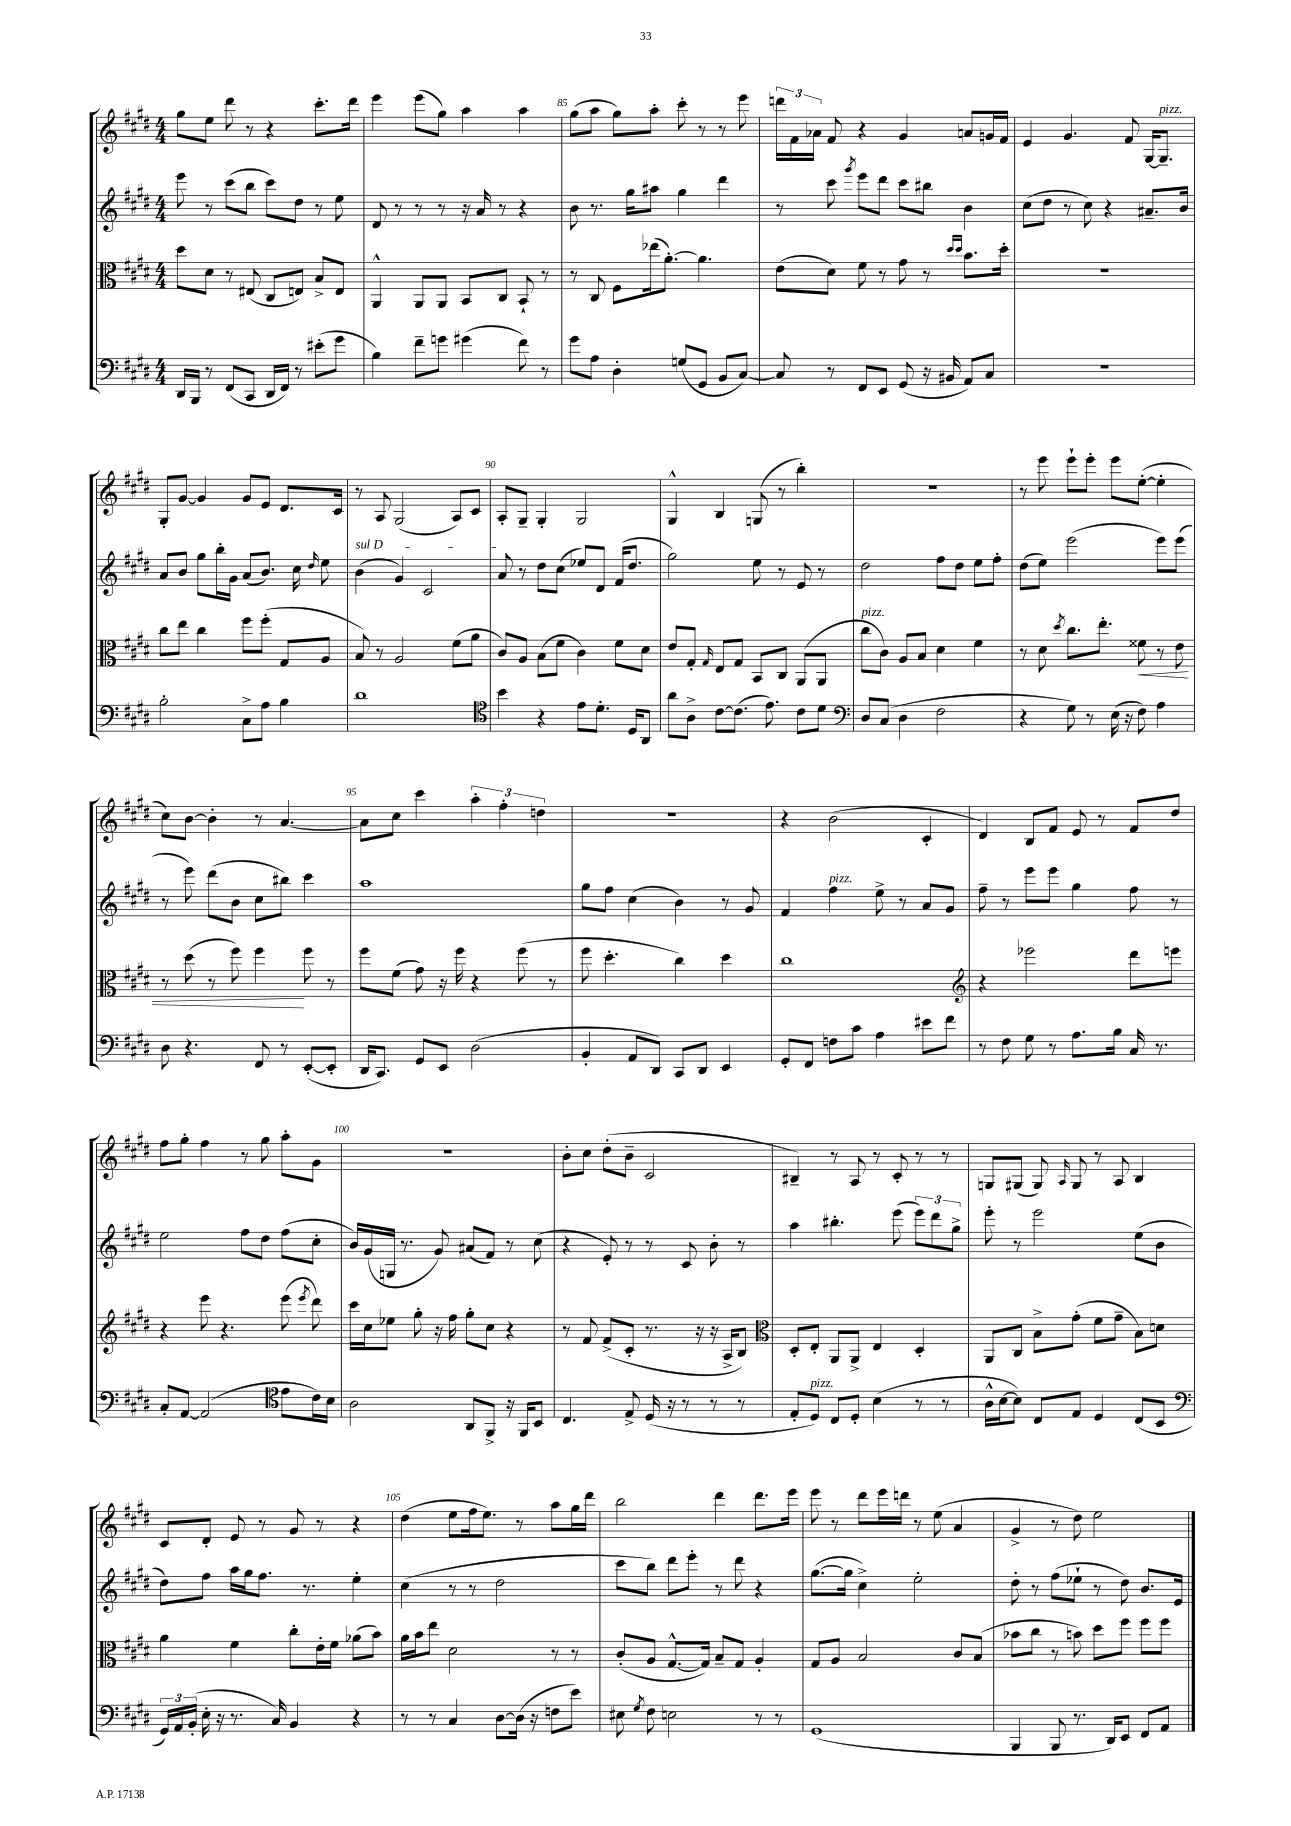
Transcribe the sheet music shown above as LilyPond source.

<<
\new StaffGroup <<
\new Staff = "s0" {
    \clef treble \key e \major \numericTimeSignature \time 4/4
    \autoBeamOff gis''8[ e''8] dis'''8 r8 r4 cis'''8.[-. dis'''16] |
    e'''4 e'''8[( gis''8]) a''4 a''4 |
    gis''8[( a''8] gis''8[) a''8]-. cis'''8-. r8 r8 e'''8 |
    \tuplet 3/2 { d'''16[ fis'16 aes'16] } fis'8 r4 gis'4 a'8[ g'16 fis'16] |
    e'4 gis'4. fis'8 gis16[~ gis8.]--^\markup { \italic "pizz." } |
    gis8[-. gis'8]~ gis'4 gis'8[ e'8] dis'8.[ cis'16] |
    r8 a8 gis2( a8[) cis'8] |
    a8[-. gis8]-- gis4-. gis2 |
    gis4-^ b4 g8( r8 b''4-.) |
    R1 |
    r8 e'''8 e'''8[-! e'''8]-. e'''8[ e''8]~-.( e''4-. |
    cis''8[) b'8]~ b'4-. r8 a'4.~ |
    a'8[ cis''8] cis'''4 \tuplet 3/2 { a''4-. fis''4-. d''4 } |
    R1 |
    r4 b'2( cis'4-. |
    dis'4) b8[ fis'8] e'8 r8 fis'8[ dis''8] |
    fis''8[ gis''8]-. fis''4 r8 gis''8 a''8[-. gis'8] |
    R1 |
    b'8[-. cis''8] dis''8[-.( b'8]-- cis'2 |
    bis4--) r8 a8 r8 cis'8-. r8 r8 |
    g8[ gis8]( gis8) \grace { a16 } gis8 r8 a8 b4 |
    cis'8[ dis'8]-. e'8 r8 gis'8 r8 r4 |
    dis''4( e''8[ fis''16 e''8.]) r8 a''8[ gis''16 dis'''16] |
    b''2 dis'''4 dis'''8.[ e'''16] |
    e'''8 r8 dis'''8[ e'''16 d'''16] r8 e''8( a'4 |
    gis'4-> r8 dis''8) e''2 \bar "|." |
}
\new Staff = "s1" {
    \clef treble \key e \major \numericTimeSignature \time 4/4
    \autoBeamOff e'''8 r8 cis'''8[( b''8] cis'''8[) dis''8] r8 e''8 |
    dis'8 r8 r8 r8 r16 a'16 r8 r4 |
    b'8 r8. gis''16[ ais''8] gis''4 dis'''4 |
    r8 cis'''8 \acciaccatura { gis'''8 } e'''8[ dis'''8] cis'''8[ bis''8] b'4 |
    cis''8[( dis''8] r8 cis''8) r4 ais'8.[-- b'16] |
    a'8[ b'8] gis''8[ b''16-. gis'16] a'8[( b'8.]) cis''16 \grace { dis''16 } e''8 |
    \once \override TextSpanner.bound-details.left.text = \markup { \italic "sul D" } b'4\startTextSpan( gis'4) cis'2 |
    a'8\stopTextSpan r8 dis''8[ cis''8]( ees''8[) dis'8] fis'16[( dis''8.] |
    gis''2) e''8 r8 e'8 r8 |
    dis''2 fis''8[ dis''8] e''8[ fis''8]-. |
    dis''8[( e''8]) e'''2( e'''8[) e'''8]( |
    r8 e'''8) dis'''8[( b'8] cis''8[ bis''8]) cis'''4 |
    a''1 |
    gis''8[ fis''8] cis''4( b'4) r8 gis'8 |
    fis'4 fis''4^\markup { \italic "pizz." } e''8-> r8 a'8[ gis'8] |
    fis''8-- r8 e'''8[ e'''8] gis''4 fis''8 r8 |
    e''2 fis''8[ dis''8] fis''8[( cis''8]-. |
    b'16[) gis'16( g16] r8. gis'8) ais'8[( fis'8]) r8 cis''8( |
    r4 e'8-.) r8 r8 cis'8 b'8-. r8 |
    a''4 bis''4.-. e'''8( \tuplet 3/2 { e'''8[) dis'''8 gis''8]-> } |
    e'''8-. r8 e'''2 e''8[( b'8] |
    dis''8[) fis''8] a''16[ gis''16 fis''8.] r8. e''4-. |
    cis''4( r8 r8 dis''2 |
    cis'''8[ b''8]) dis'''8[ e'''8]-. r8 dis'''8 r4 |
    gis''8.[~( gis''16] cis''4->) e''2-. |
    dis''8-. r8 fis''8[( ees''8]-! r8 dis''8) b'8.[ e'16] \bar "|." |
}
\new Staff = "s2" {
    \clef alto \key e \major \numericTimeSignature \time 4/4
    \autoBeamOff dis''8[ dis'8] r8 eis8( cis8[ e8]) b8[-> e8] |
    a,4-^ a,8[ a,8] b,8[ cis8] b,8-! r8 |
    r8 cis8 fis8[ ees''16( a'8.]~-.) a'4. |
    e'8[( dis'8]) fis'8 r8 gis'8 r8 \grace { dis''16[ dis''16] } b'8.[ dis''16]-. |
    R1 |
    cis''8[ e''8] cis''4 fis''8[ fis''8]-.( gis8[ a8] |
    b8) r8 a2 fis'8[( a'8] |
    cis'8[) a8] b8[( fis'8] cis'4) fis'8[ dis'8] |
    e'8[ gis8]-. \grace { gis16 } e8[ gis8] b,8[ cis8] a,8[( a,8] |
    cis''8[^\markup { \italic "pizz." } cis'8]) a8[ b8] dis'4 fis'4 |
    r8 dis'8 \acciaccatura { dis''8 } cis''8.[ e''8.]-. fisis'8\< r8 e'8 |
    r8 dis''8( r8 fis''8) fis''4\! fis''8 r8 |
    fis''8[ fis'8]( gis'8) r16 fis''16 r4 fis''8( r8 |
    fis''8 dis''4.-. cis''4) dis''4 |
    cis''1 |
    \clef treble r4 ees'''2 dis'''8[ e'''8] |
    r4 e'''8 r4. e'''8( \acciaccatura { e'''8 } dis'''8) |
    cis'''16[ cis''16 ees''8] gis''8-. r16 fis''16 gis''8[-. cis''8] r4 |
    r8 fis'8 fis'8[->( cis'8]-. r8. r16 r16 a16[-> b8]) |
    \clef alto dis8[-. e8]-. a,8[ a,8]-> e4 dis4-. |
    a,8[ cis8] b8[-> gis'8]-.( fis'8[ gis'8]-- b8[) d'8] |
    a'4 fis'4 cis''8[-. e'16-. fis'16] aes'8[( b'8]) |
    a'16[ b'16 e''8] dis'2 r8 r8 |
    cis'8[-.( a8] gis8.[~-^ gis16]) b8[-- gis8] a4-. |
    gis8[ a8] b2 cis'8[ b8]( |
    bes'8[ cis''8] r8 b'8) dis''8[ fis''8] fis''8[ fis''8] \bar "|." |
}
\new Staff = "s3" {
    \clef bass \key e \major \numericTimeSignature \time 4/4
    \autoBeamOff dis,16[ b,,16] r8 fis,8[( cis,8] dis,16[ fis,16]) r8 eis'8[-.( gis'8] |
    b4) fis'8[-- g'8] gis'4( fis'8) r8 |
    gis'8[ a8] dis4-. g8[( gis,8] b,8[ cis8]~) |
    cis8 r8 fis,8[ e,8] gis,8( r16 bis,16 a,8[) cis8] |
    r1 |
    b2-. cis8[-> a8] b4 |
    dis'1 |
    \clef tenor b'4 r4 e'8[ dis'8.]-. dis16[ a,8] |
    a'8[ a8]-> cis'8[~ cis'8.]( e'8.) cis'8[ dis'8] |
    \clef bass dis8[ cis8]( dis4 fis2 |
    r4 gis8) r8 e16( r16 fis8) a4 |
    dis8 r4. fis,8 r8 e,8[~-.( e,8]-. |
    dis,16[ cis,8.]) gis,8[ e,8] dis2( |
    b,4-. a,8[ dis,8]) cis,8[ dis,8] e,4 |
    gis,8[-. fis,8] f8[ cis'8] a4 eis'8[ fis'8] |
    r8 fis8 gis8 r8 a8.[ b16] cis16 r8. |
    cis8[-. a,8]~ a,2( \clef tenor e'8[ cis'16) b16] |
    a2 a,8[ fis,8]-> r16 fis,16[ b,8] |
    cis4. e8-> dis16( r16 r8 r8 r8 |
    e8[-. dis8]^\markup { \italic "pizz." }) cis8[ dis8]-. b4( r8 r8 |
    a16[-^ b16~ b8]) cis8[ e8] dis4 cis8[( b,8] |
    \clef bass \tuplet 3/2 { gis,16[) a,16 b,16]-.( } e16-. r16 r8. cis16) b,4 r4 |
    r8 r8 cis4 dis8[~ dis16]( r16 f8[ e'8]) |
    eis8 \acciaccatura { gis8 } fis8 e2 r8 r8 |
    gis,1( |
    b,,4 b,,8 r8. dis,16[) e,8] fis,8[ a,8] \bar "|." |
}
>>
>>
\layout { \context { \Score currentBarNumber = #83 \override BarNumber.break-visibility = ##(#f #t #t) barNumberVisibility = #(every-nth-bar-number-visible 5) } }
